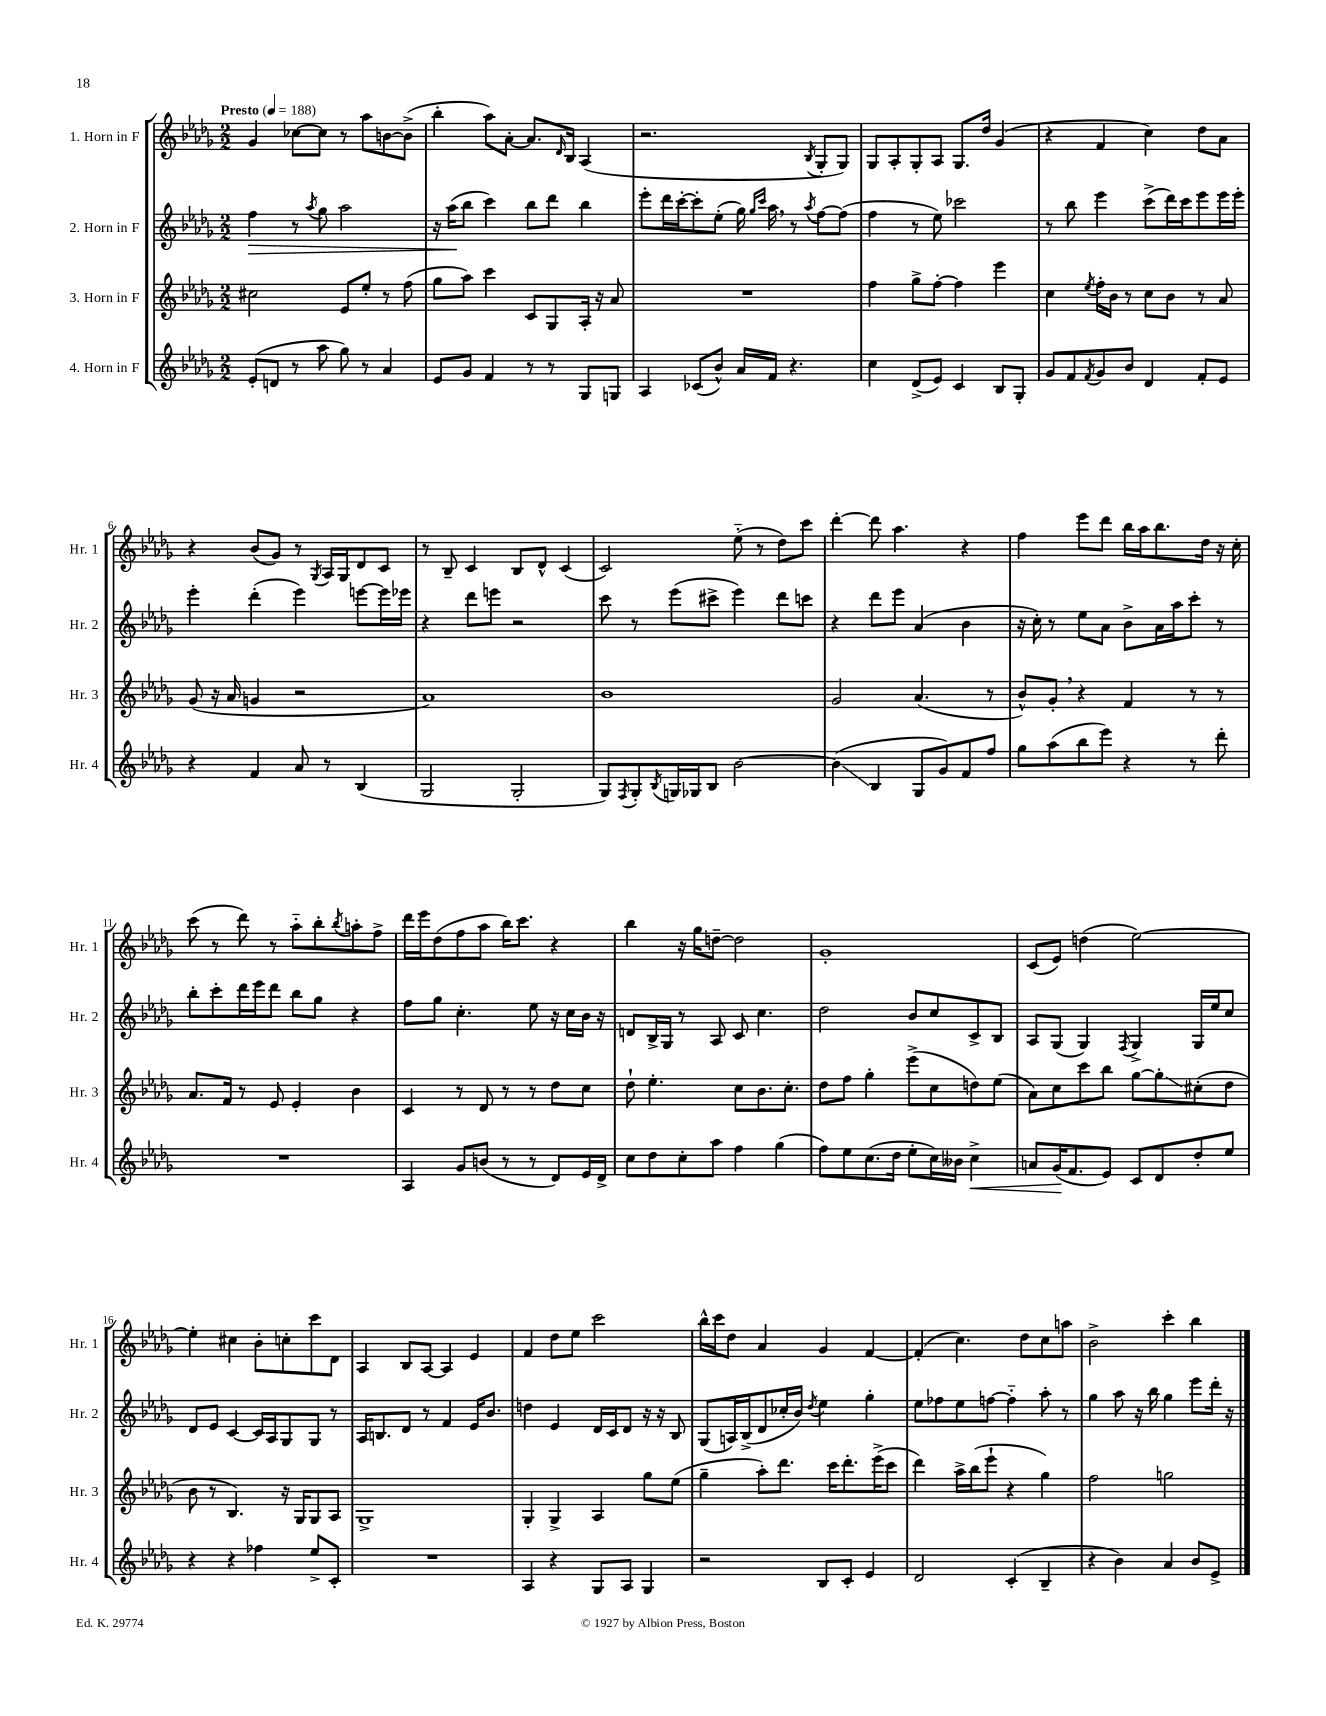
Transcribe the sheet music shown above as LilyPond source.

<<
\new StaffGroup <<
\new Staff = "s0" \with { instrumentName = "1. Horn in F" shortInstrumentName = "Hr. 1" } {
    \clef treble \key des \major \numericTimeSignature \time 2/2 \tempo "Presto" 4 = 188
    ges'4 ces''8~ ces''8 r8 aes''8 b'8~ b'8->( |
    bes''4-. aes''8) aes'8~-. aes'8. \grace { des'16 } bes16 aes4( |
    r2. \acciaccatura { bes8 } ges8-. ges8) |
    ges8 aes8-. ges8-. aes8 ges8. des''16 ges'4( |
    r4 f'4 c''4) des''8 aes'8 |
    r4 bes'8( ges'8) r8 \acciaccatura { ges8 } aes16 ges16 des'8 c'8 |
    r8 bes8-- c'4 bes8 des'8-^ c'4( |
    c'2) ees''8-_( r8 des''8) c'''8 |
    des'''4~-. des'''8 aes''4. r4 |
    f''4 ees'''8 des'''8 bes''16 aes''16 bes''8. des''16 r16 c''16-. |
    c'''8( r8 des'''8) r8 aes''8-_ bes''8-. \acciaccatura { bes''8 } a''8-. f''8-> |
    des'''16 ees'''16 des''8( f''8 aes''8 bes''16) c'''8. r4 |
    bes''4 r16 ges''16 d''8~-- d''2 |
    ges'1-. |
    c'8( ees'8) d''4( ees''2~) |
    ees''4-. cis''4 bes'8-. c''8-. c'''8 des'8 |
    aes4 bes8 aes8~ aes4 ees'4 |
    f'4 des''8 ees''8 c'''2 |
    bes''16-^ c'''16 des''8 aes'4 ges'4 f'4~ |
    f'4-.( c''4.) des''8 c''8 a''8 |
    bes'2-> c'''4-. bes''4 \bar "|." |
}
\new Staff = "s1" \with { instrumentName = "2. Horn in F" shortInstrumentName = "Hr. 2" } {
    \clef treble \key des \major \numericTimeSignature \time 2/2
    f''4\> r8 \acciaccatura { aes''8 } ges''8 aes''2 |
    r16 aes''16\!( bes''8 c'''4) bes''8 des'''8 bes''4 |
    ees'''8-. des'''16 c'''16~-. c'''8-. ees''8-.( ges''16) \grace { ges''16 c'''16 } aes''16 \breathe r8 \acciaccatura { aes''8 } f''8~ f''8( |
    f''4 r8 ees''8) ces'''2 |
    r8 bes''8 ees'''4 c'''8->( des'''16) c'''16 ees'''8 ees'''16 ees'''16-. |
    ees'''4-. des'''4-.( ees'''4) e'''8~ e'''16 ees'''16 |
    r4 des'''8 e'''8 r2 |
    c'''8 r8 ees'''8( cis'''8-> ees'''4) des'''8 c'''8 |
    r4 des'''8 ees'''8 aes'4( bes'4 |
    r16 c''16-.) r8 ees''8 aes'8 bes'8-> aes'16 aes''16 c'''8-. r8 |
    bes''8-. c'''8-. des'''16 ees'''16 des'''8 bes''8 ges''8 r4 |
    f''8 ges''8 c''4.-. ees''8 r16 c''16 bes'16 r16 |
    d'8 bes16-> ges16 r8 aes8 c'8 c''4. |
    des''2 bes'8 c''8 c'8-> bes8 |
    aes8 ges8( ges4) \acciaccatura { f8 } ges4-> ges16 ees''16 c''8 |
    des'8 ees'8 c'4~ c'16 aes16 ges8 ges8 r8 |
    aes16 b8. des'8 r8 f'4 ees'16 bes'8. |
    d''4 ees'4 des'16 c'16 des'8 r16 r16 bes8 |
    ges8( a16) bes16->( des'8 ces''16-. bes'16) \acciaccatura { des''8 } ees''4 ges''4-. |
    ees''8 fes''8 ees''8 f''8~ f''4-_ aes''8-. r8 |
    ges''4 aes''8 r16 bes''16 ges''4 ees'''8 des'''16-. r16 \bar "|." |
}
\new Staff = "s2" \with { instrumentName = "3. Horn in F" shortInstrumentName = "Hr. 3" } {
    \clef treble \key des \major \numericTimeSignature \time 2/2
    cis''2 ees'8 ees''8-. r8 f''8( |
    ges''8 aes''8) c'''4 c'8 ges8 aes16-. r16 aes'8 |
    R1 |
    f''4 ges''8-> f''8~-. f''4 ees'''4 |
    c''4 \acciaccatura { ees''8 } f''16-. bes'16 r8 c''8 bes'8 r8 aes'8 |
    ges'8( r16 aes'16 g'4 r2 |
    aes'1) |
    bes'1 |
    ges'2 aes'4.( r8 |
    bes'8-^) ges'8-. \breathe r4 f'4 r8 r8 |
    aes'8. f'16 r8 ees'8 ees'4-. bes'4 |
    c'4 r8 des'8 r8 r8 des''8 c''8 |
    des''8-! ees''4.-. c''8 bes'8. c''8.-. |
    des''8 f''8 ges''4-. ees'''8->( c''8 d''8) ees''8( |
    aes'8) c''8 c'''8 bes''8 ges''8~ ges''8-.\glissando cis''8-.( des''8 |
    bes'8 r8 bes4.) r16 ges16 ges8 aes8 |
    ges1-> |
    ges4-. ges4-> aes4 ges''8 ees''8( |
    ges''4-- aes''8-.) des'''8. c'''16 des'''8.-. ees'''16->( c'''8 |
    des'''4) aes''16-> bes''16( ees'''8-! r4 ges''4) |
    f''2 g''2 \bar "|." |
}
\new Staff = "s3" \with { instrumentName = "4. Horn in F" shortInstrumentName = "Hr. 4" } {
    \clef treble \key des \major \numericTimeSignature \time 2/2
    ees'8-.( d'8 r8 aes''8 ges''8) r8 aes'4 |
    ees'8 ges'8 f'4 r8 r8 ges8 g8 |
    aes4 ces'8( bes'8-^) aes'16 f'16 r4. |
    c''4 des'8->( ees'8) c'4 bes8 ges8-. |
    ges'8 f'8 \acciaccatura { f'8 } ges'8 bes'8 des'4 f'8-. ees'8 |
    r4 f'4 aes'8 r8 bes4( |
    ges2 ges2-. |
    ges8) \acciaccatura { f8 } ges8-. \acciaccatura { bes8 } g16 ges16 bes8 bes'2~ |
    bes'4\glissando( bes4 ges8 ges'8) f'8 f''8 |
    ges''8 aes''8( bes''8 ees'''8) r4 r8 des'''8-. |
    R1 |
    aes4 ges'8 b'8( r8 r8 des'8) ees'16 des'16-> |
    c''8 des''8 c''8-. aes''8 f''4 ges''4( |
    f''8) ees''8 c''8.( des''16 ees''8-. c''16) beses'16 c''4->\< |
    a'8 ges'16\!( f'8. ees'8) c'8 des'8 des''8-. ees''8 |
    r4 r4 fes''4 ees''8-> c'8-. |
    R1 |
    aes4 r4 ges8 aes8 ges4 |
    r2 bes8 c'8-. ees'4 |
    des'2 c'4-.( bes4-- |
    r4 bes'4) aes'4 bes'8 ees'8-> \bar "|." |
}
>>
>>
